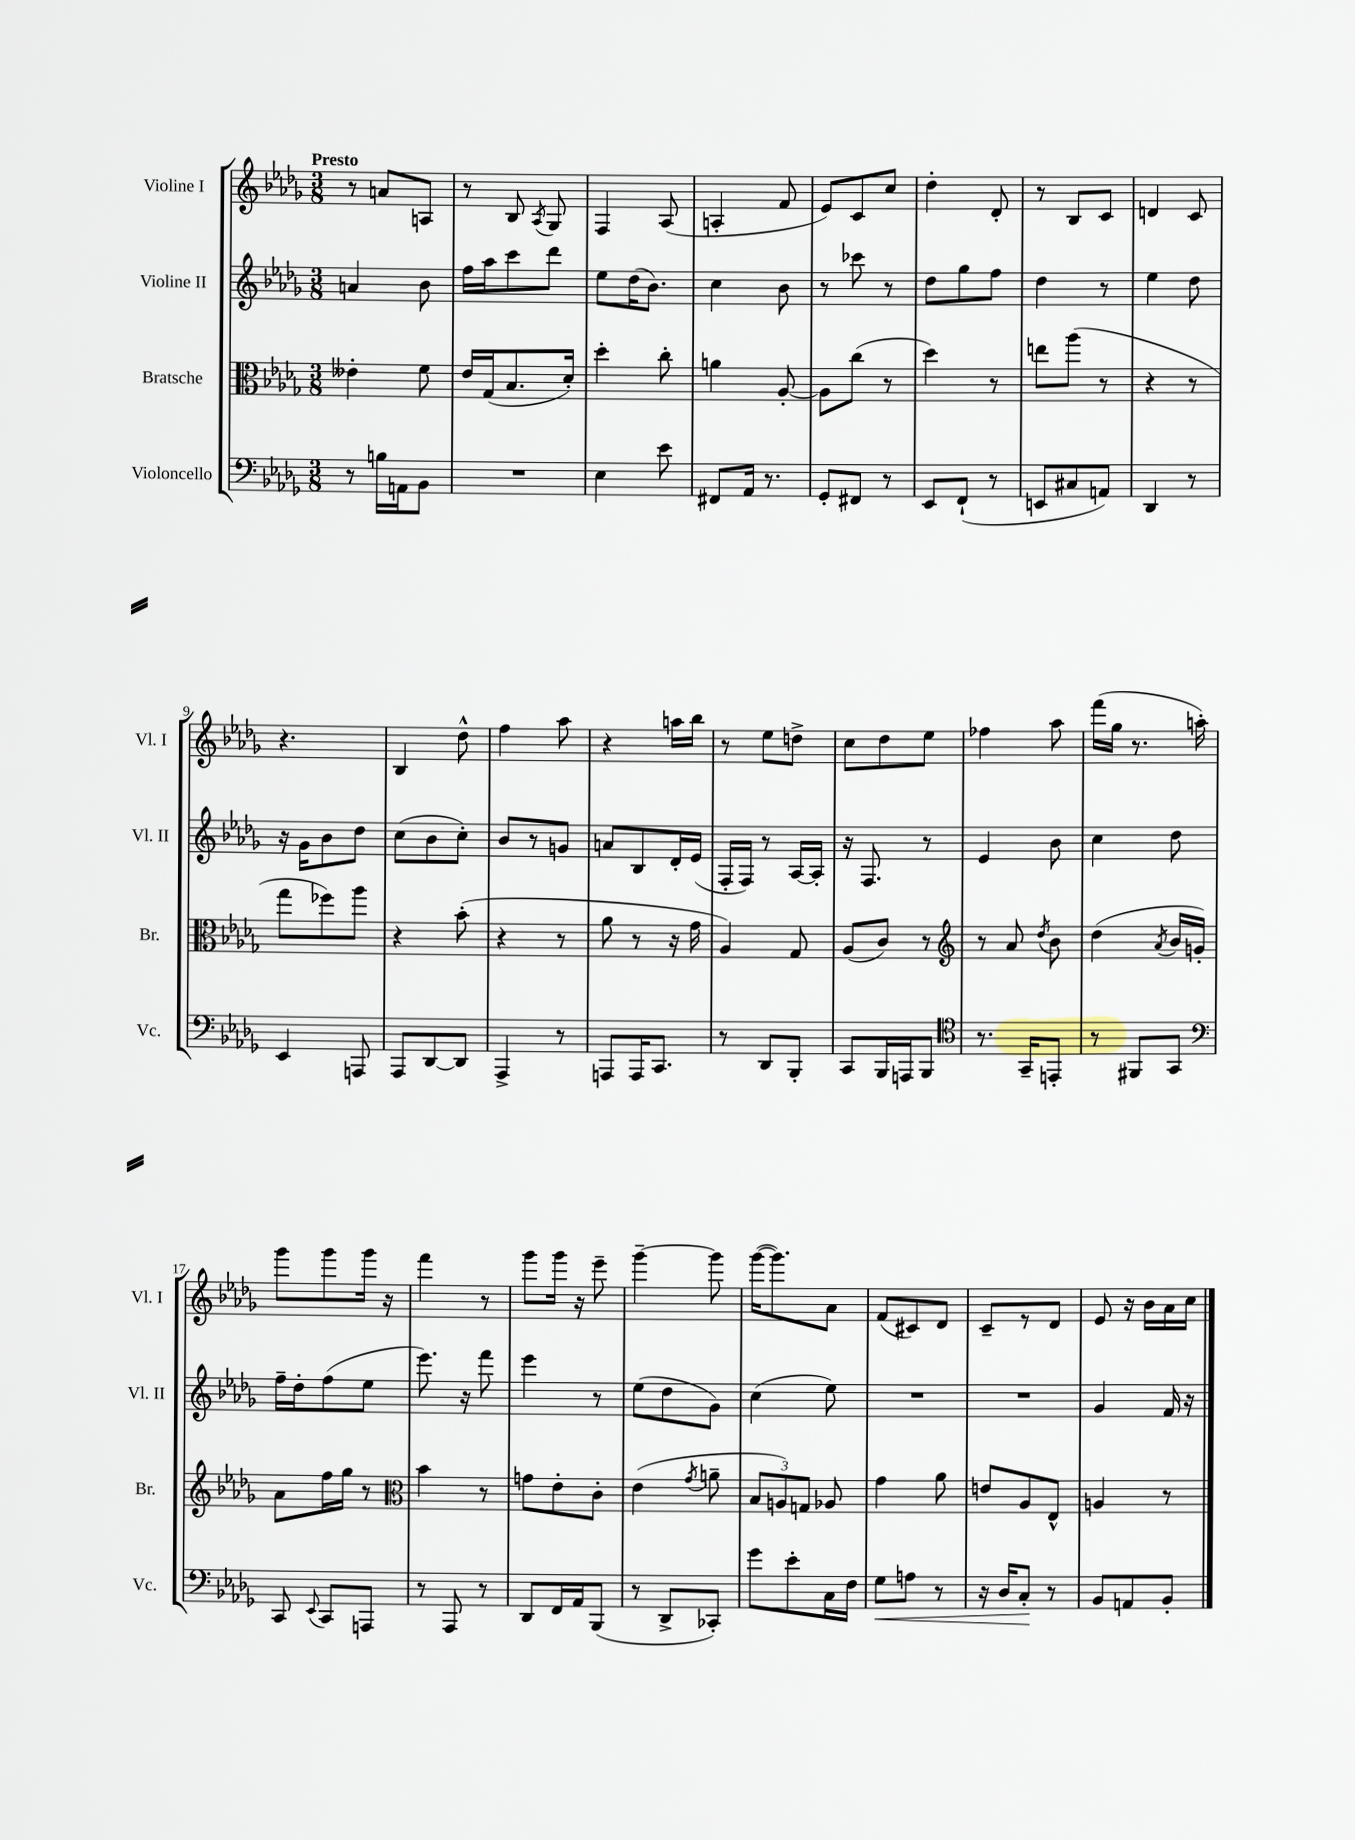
<<
\new StaffGroup <<
\new Staff = "s0" \with { instrumentName = "Violine I" shortInstrumentName = "Vl. I" } {
    \clef treble \key des \major \numericTimeSignature \time 3/8 \tempo "Presto"
    \autoBeamOff r8 a'8[ a8] |
    r8 bes8 \acciaccatura { aes8 } ges8 |
    f4 aes8( |
    a4-. f'8 |
    ees'8[) c'8 c''8] |
    des''4-. des'8-. |
    r8 bes8[ c'8] |
    d'4 c'8 |
    r4. |
    bes4 des''8-^ |
    f''4 aes''8 |
    r4 a''16[ bes''16] |
    r8 ees''8[ d''8]-> |
    c''8[ des''8 ees''8] |
    fes''4 aes''8 |
    f'''16[( ges''16] r8. a''16-.) |
    ges'''8[ ges'''8 ges'''16] r16 |
    f'''4 r8 |
    ges'''8[ ges'''16] r16 ees'''8-- |
    ges'''4~-- ges'''8 |
    ges'''16[~( ges'''8.) aes'8] |
    f'8[( cis'8) des'8] |
    c'8[-- r8 des'8] |
    ees'8 r16 bes'16[ aes'16 c''16] \bar "|." |
}
\new Staff = "s1" \with { instrumentName = "Violine II" shortInstrumentName = "Vl. II" } {
    \clef treble \key des \major \numericTimeSignature \time 3/8
    \autoBeamOff a'4 bes'8 |
    f''16[ aes''16 c'''8 des'''8] |
    ees''8[ des''16( bes'8.]) |
    c''4 bes'8 |
    r8 ces'''8 r8 |
    des''8[ ges''8 f''8] |
    des''4 r8 |
    ees''4 des''8 |
    r16 ges'16[ bes'8 des''8] |
    c''8[( bes'8 c''8]-.) |
    bes'8[ r8 g'8] |
    a'8[ bes8 des'16-. ees'16]( |
    f16[-. f16]) r8 aes16[~ aes16]-. |
    r16 f8. r8 |
    ees'4 bes'8 |
    c''4 des''8 |
    f''16[-- des''16-. f''8( ees''8] |
    ees'''8.) r16 f'''8 |
    ees'''4 r8 |
    ees''8[( des''8 ges'8]) |
    c''4( ees''8) |
    R4. |
    R4. |
    ges'4 f'16 r16 \bar "|." |
}
\new Staff = "s2" \with { instrumentName = "Bratsche" shortInstrumentName = "Br." } {
    \clef alto \key des \major \numericTimeSignature \time 3/8
    \autoBeamOff eeses'4-. f'8 |
    ees'16[ ges16( bes8. des'16]-.) |
    des''4-. c''8-. |
    a'4 aes8~-. |
    aes8[ c''8]( r8 |
    des''4) r8 |
    e''8[ aes''8]( r8 |
    r4 r8 |
    ges''8[ fes''8) aes''8] |
    r4 bes'8-.( |
    r4 r8 |
    aes'8 r8 r16 ges'16 |
    aes4) ges8 |
    aes8[( c'8]) r8 |
    \clef treble r8 aes'8 \acciaccatura { des''8 } bes'8 |
    des''4( \acciaccatura { aes'8 } bes'16[ g'16]-.) |
    aes'8[ f''16 ges''16] r8 |
    \clef alto bes'4 r8 |
    g'8[ ees'8-. c'8]-. |
    ees'4( \acciaccatura { ges'8 } a'8-- |
    \tuplet 3/2 { bes8[ a8) g8] } aes8 |
    ges'4 aes'8 |
    e'8[ aes8 ees8]-^ |
    a4 r8 \bar "|." |
}
\new Staff = "s3" \with { instrumentName = "Violoncello" shortInstrumentName = "Vc." } {
    \clef bass \key des \major \numericTimeSignature \time 3/8
    \autoBeamOff r8 b16[ a,16 bes,8] |
    R4. |
    ees4 ees'8 |
    fis,8[ aes,16] r8. |
    ges,8[-. fis,8] r8 |
    ees,8[ f,8]-!( r8 |
    e,8[ cis8 a,8]) |
    des,4 r8 |
    ees,4 a,,8 |
    aes,,8[ des,8~ des,8] |
    aes,,4-> r8 |
    a,,8[ a,,16 c,8.] |
    r8 des,8[ bes,,8]-. |
    c,8[ bes,,16 a,,16 bes,,8] |
    \clef tenor r8. ges,16[-- e,8]-. |
    r8 fis,8[ ges,8] |
    \clef bass c,8 \appoggiatura { ees,8 } c,8[ a,,8] |
    r8 aes,,8 r8 |
    des,8[ f,16 aes,16 bes,,8]( |
    r8 des,8[-> ces,8]-.) |
    ges'8[ ees'8-. c16 f16] |
    ges8[\< a8] r8 |
    r16 des16[ c8]-.\! r8 |
    bes,8[ a,8 bes,8]-. \bar "|." |
}
>>
>>
